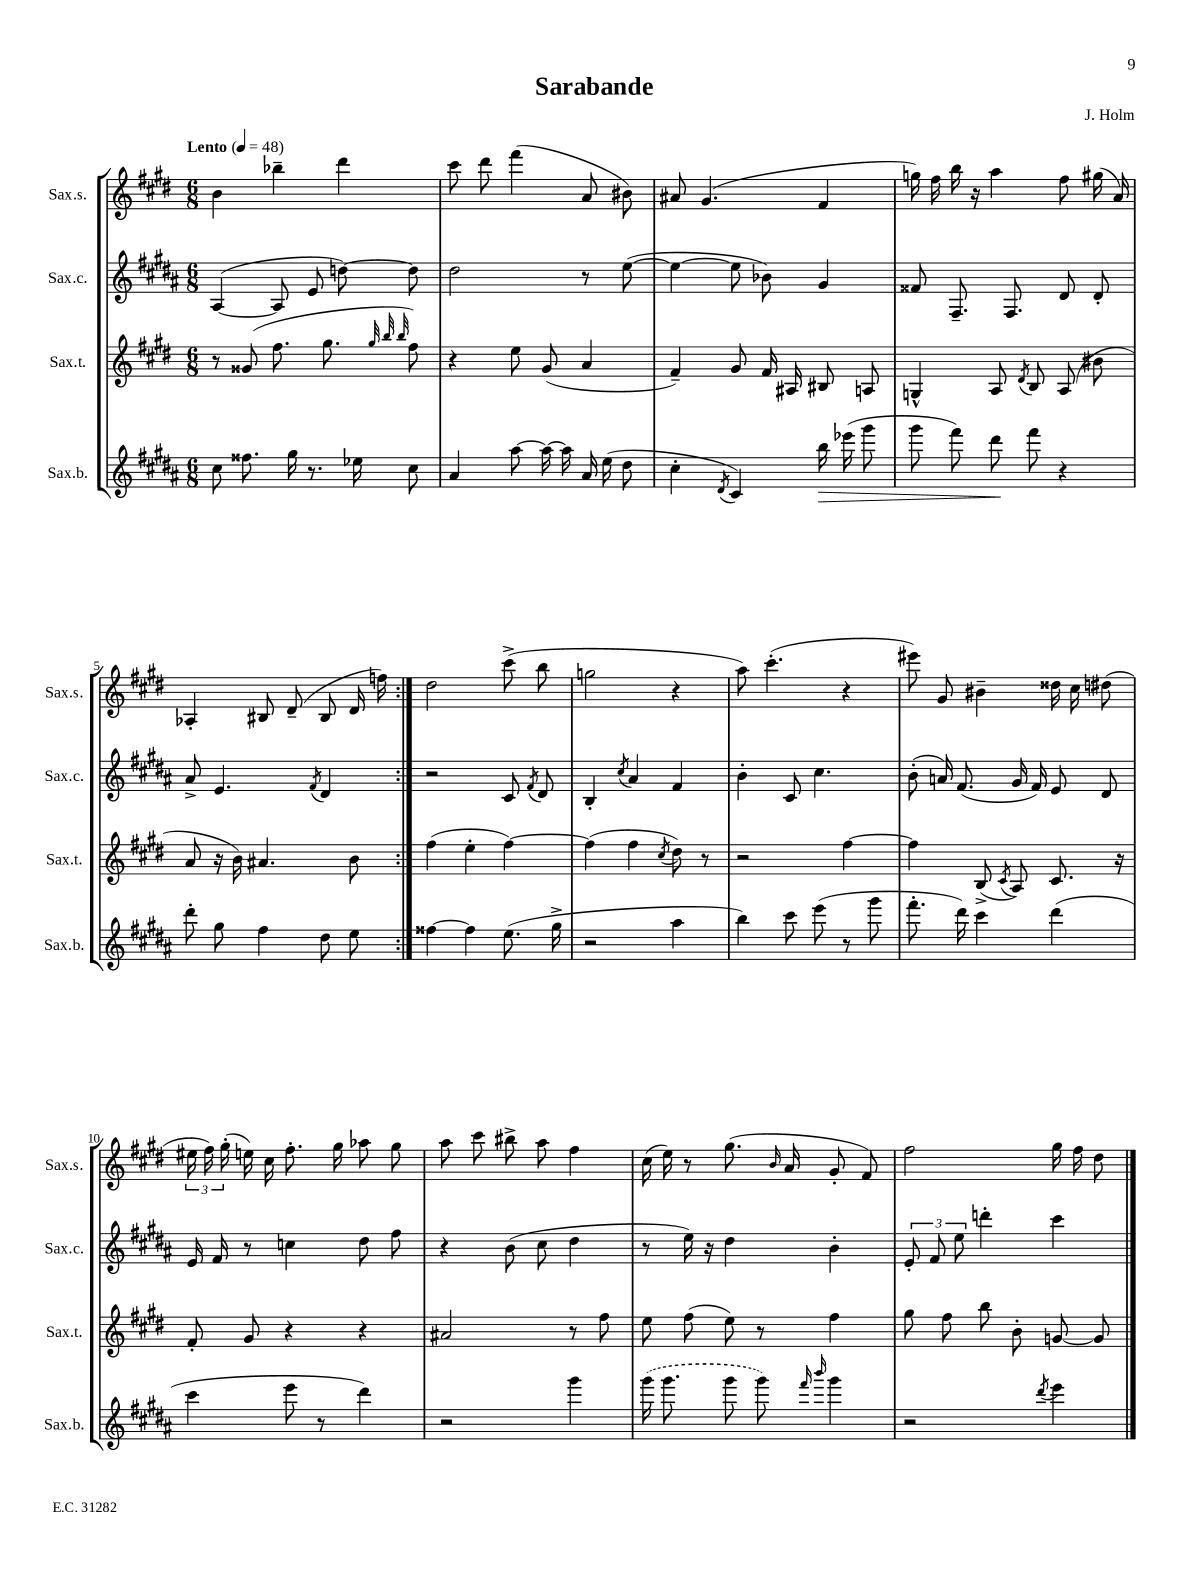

**kern	**dynam	**kern	**kern	**kern
*part4	*part4	*part3	*part2	*part1
*staff4	*staff4	*staff3	*staff2	*staff1
*I"Sax.b.	*	*I"Sax.t.	*I"Sax.c.	*I"Sax.s.
*I'Sax.b.	*	*I'Sax.t.	*I'Sax.c.	*I'Sax.s.
*clefG2	*	*clefG2	*clefG2	*clefG2
*k[f#c#g#d#a#]	*	*k[f#c#g#d#]	*k[f#c#g#d#a#]	*k[f#c#g#d#]
*M6/8	*	*M6/8	*M6/8	*M6/8
*MM48	*	*MM48	*MM48	*MM48
=1	=1	=1	=1	=1
!	!	!	!	!LO:TX:a:B:t=Lento
8cc#\	.	8r	([4A#/	4b\
8.ff##X\	.	(8g##X/	.	.
.	.	8.ff#\	8A#/]	4bb-X~\
16gg#\	.	.	.	.
8.r	.	.	8e/	.
.	.	8.gg#\	.	.
.	.	.	[8ddn\)	4ddd#\
16ee-X\	.	.	.	.
.	.	32qqgg#/	.	.
.	.	32qqbb/	.	.
.	.	32qqbb/	.	.
8cc#\	.	8ff#\)	8dd\]	.
=2	=2	=2	=2	=2
4a#/	.	4r	2dd#\	8ccc#\
.	.	.	.	8ddd#\
[8aa#\	.	8ee\	.	(4fff#\
16aa#\_	.	(8g#/	.	.
16aa#\]	.	.	.	.
16a#/	.	4a/	8r	8a/
(16ee\	.	.	.	.
8dd#\	.	.	([8ee\	8b#X\)
=3	=3	=3	=3	=3
4cc#'\	.	4f#~/)	4ee\_	8a#X/
.	.	.	.	(4.g#/
8qd#/	.	.	.	.
4c#/)	.	8g#/	8ee\]	.
.	.	16f#/	8b-X\)	.
.	.	16A#X/	.	.
!	!LO:HP:b	!	!	!
16bb\	>	8B#X/	4g#/	4f#/
(16eee-X\	.	.	.	.
8ggg#\	.	8An/	.	.
=4	=4	=4	=4	=4
8ggg#\	.	4Gn^^/	8f##X/	16ggn\)
.	.	.	.	16ff#\
8fff#\)	.	.	8.F#~/	16bb\
.	.	.	.	16r
8ddd#\	.	8A/	.	4aa\
.	.	.	8.F#/	.
.	.	8qd#/	.	.
8fff#\	]	8B/	.	.
4r	.	(8A/	8d#/	8ff#\
.	.	8b#X\	8d#'/	(16gg#X\
.	.	.	.	16a/)
!!LO:LB:g=z
=5	=5	=5	=5	=5
8ddd#'\	.	8a/	8a#^/	4A-X'/
8gg#\	.	16r	4.e/	.
.	.	16b\)	.	.
4ff#\	.	4.a#X/	.	8B#X/
.	.	.	.	(8d#~/
.	.	.	8qf#/	.
8dd#\	.	.	4d#/	8B#/
8ee\	.	8b\	.	16d#/
.	.	.	.	16ffn\)
=6:|!	=6:|!	=6:|!	=6:|!	=6:|!
[4ff##X\	.	(4ff#\	2r	2dd#\
4ff##\]	.	4ee'\	.	.
(8.ee\	.	[4ff#\)	8c#/	(8ccc#^\
.	.	.	8qf#/	.
.	.	.	8d#/	8bb\
16gg#^\	.	.	.	.
=7	=7	=7	=7	=7
2r	.	(4ff#\]	4B'/	2ggn\
.	.	.	8qcc#/	.
.	.	4ff#\	4a#/	.
.	.	8qcc#/	.	.
4aa#\	.	8dd#\)	4f#/	4r
.	.	8r	.	.
=8	=8	=8	=8	=8
4bb\)	.	2r	4b'\	8aa\)
.	.	.	.	(4.ccc#'\
8ccc#\	.	.	8c#/	.
(8eee\	.	.	4.cc#\	.
8r	.	[4ff#\	.	4r
8ggg#\	.	.	.	.
=9	=9	=9	=9	=9
8.fff#'\	.	4ff#\]	(8b'\	8eee#X\)
.	.	.	16an/)	8g#/
16ddd#\)	.	.	(8.f#/	.
4ccc#\	.	(8B^/	.	4b#X~\
.	.	8qc#/	.	.
.	.	8A/)	16g#/	.
.	.	.	16f#/)	.
(4ddd#\	.	8.c#/	8e/	16dd##X\
.	.	.	.	16cc#\
.	.	.	8d#/	(8dd#X\
.	.	16r	.	.
!!LO:LB:g=z
=10	=10	=10	=10	=10
4ccc#\	.	8f#'/	16e/	24ee#X\
.	.	.	.	24ff#\)
.	.	.	16f#/	.
.	.	.	.	(24gg#'\
.	.	8g#/	8r	16een\)
.	.	.	.	16cc#\
8eee\	.	4r	4ccn\	8.ff#'\
8r	.	.	.	.
.	.	.	.	16gg#\
4ddd#\)	.	4r	8dd#\	8aa-X\
.	.	.	8ff#\	8gg#\
=11	=11	=11	=11	=11
2r	.	2a#X/	4r	8aa\
.	.	.	.	8ccc#\
.	.	.	(8b\	8bb#X^\
.	.	.	8cc#\	8aa\
4ggg#\	.	8r	4dd#\	4ff#\
.	.	8ff#\	.	.
=12	=12	=12	=12	=12
(16ggg#\	.	8ee\	8r	(16cc#\
8.ggg#\	.	.	.	16ee\)
.	.	(8ff#\	16ee\)	8r
.	.	.	16r	.
8ggg#\	.	8ee\)	4dd#\	(8.gg#\
8ggg#\)	.	8r	.	.
.	.	.	.	16qqb/
.	.	.	.	16a/
16qqfff#/	.	.	.	.
16qqbbb/	.	.	.	.
4ggg#\	.	4ff#\	4b'\	8g#'/
.	.	.	.	8f#/)
=13	=13	=13	=13	=13
2r	.	8gg#\	12e'/	2ff#\
.	.	.	12f#/	.
.	.	8ff#\	.	.
.	.	.	12ee\	.
.	.	8bb\	4dddn'\	.
.	.	8b'\	.	.
8qddd#/	.	.	.	.
4eee\	.	[8gn/	4ccc#\	16gg#\
.	.	.	.	16ff#\
.	.	8g/]	.	8dd#\
==	==	==	==	==
*-	*-	*-	*-	*-
